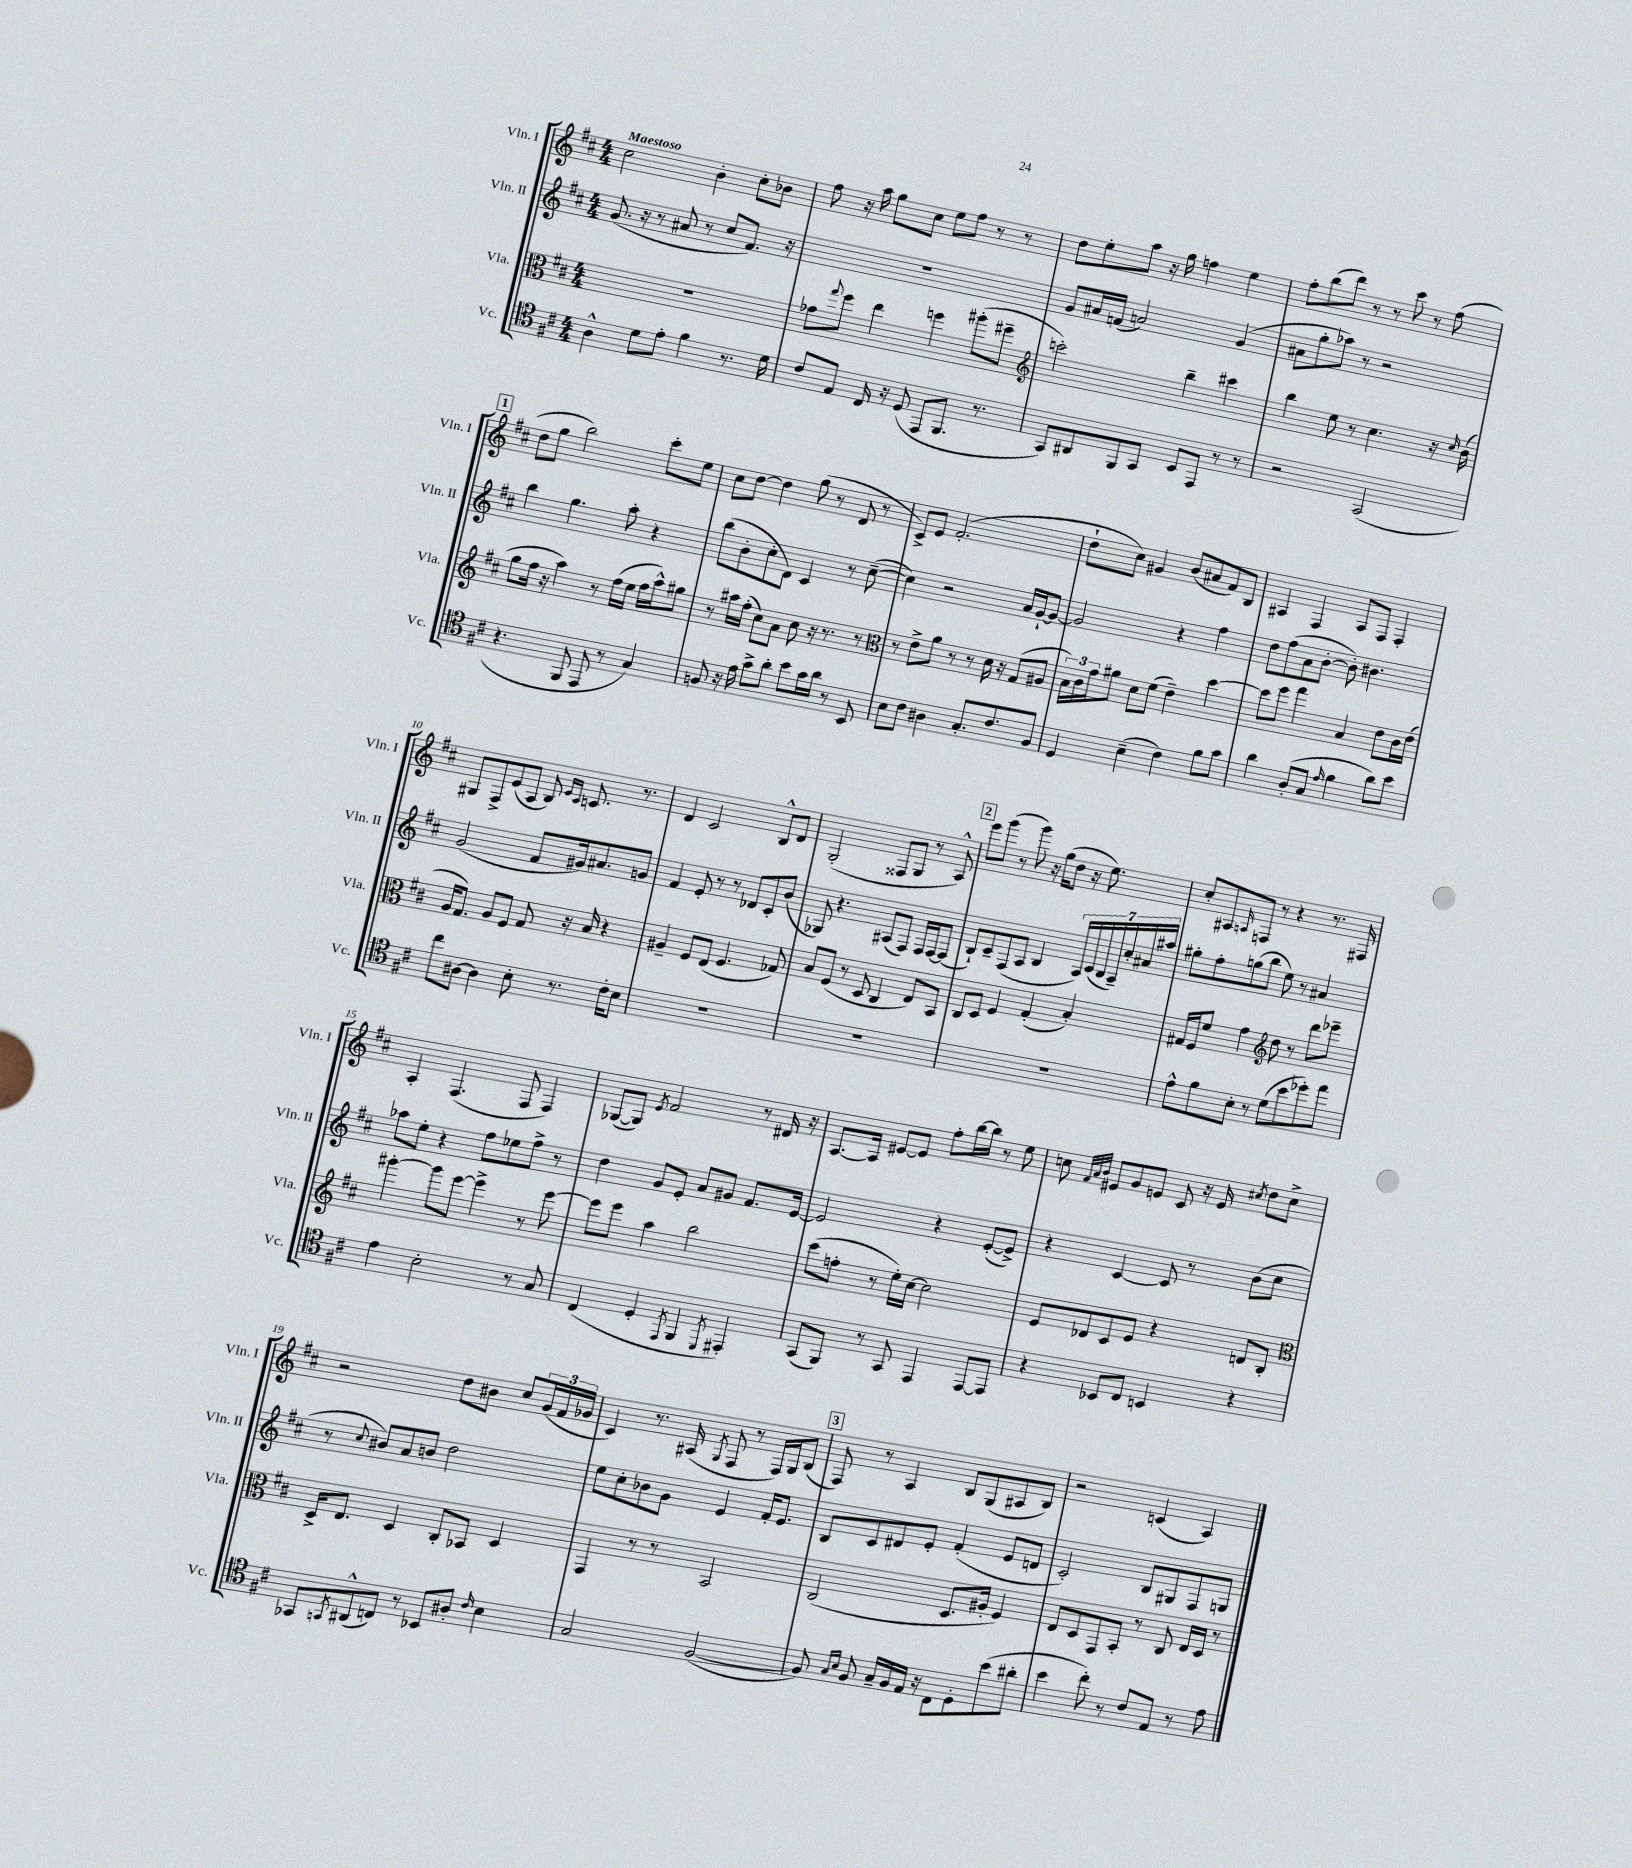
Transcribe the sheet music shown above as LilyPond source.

<<
\new StaffGroup <<
\new Staff = "s0" \with { instrumentName = "Vln. I" shortInstrumentName = "Vln. I" } {
    \clef treble \key d \major \numericTimeSignature \time 4/4 \tempo "Maestoso"
    cis''2 b'4-. cis''8-. bes'8 |
    fis''8 r16 a''16 g''8 cis''8 e''8 fis''8 r8 r8 |
    d''8 e''8-. a''8 r16 g''16 f''4 e''4 |
    fis''8-. b''8( d'''8) r8 r8 cis'''8 r8 fis''8( |
    \mark \markup { \box "1" } d''8 g''8 b''2) cis'''8-. e''8 |
    cis''8 d''8~ d''4 g''8( r8 d'8 r8 |
    cis'8->) e'8 fis'2.-.( |
    d''8-! cis''8) gis'4 b'8( ais'8 fis'8) b8 |
    ais4 fis4 ais8 fis8 fis4-. |
    gis8 fis8-> e'8( a8 b8) \grace { e'16 cis'16 } c'8. r8. |
    d'4 cis'2 b8-^ d'8 |
    g2-.( fisis8 g8 r8 a8-^) |
    \mark \markup { \box "2" } e'''8 g'''8( r8 g'''8) r16 g''16( d''8 r16 e''8.) |
    cis''8-. ais8 \grace { a16 } f8 r8 r4 r8. fis16 |
    a4-. fis4.( fis8 fis4) |
    ges8~( ges8) \acciaccatura { e'8 } fis'2 r8 dis'16 r16 |
    a8.~ a16 eis'8~ eis'8 fis''8-. b''16~ b''16 r8 e''8 |
    c''8 \grace { fis'32 a'32 b'32 } eis'8 g'8 e'8 cis'8 r16 e'16 \acciaccatura { cis''8 } d''8 cis''8-> |
    r2 d''8 bis'8 cis''8 \tuplet 3/2 { g'16( fis'16 ges'16 } |
    cis'4) r8. ais16( \acciaccatura { g8 } fis8 r8 fis16) g16 b8( |
    \mark \markup { \box "3" } fis8) r8 a4 b8 g8( ais8 b8) |
    r2 c'4( a4) \bar "|." |
}
\new Staff = "s1" \with { instrumentName = "Vln. II" shortInstrumentName = "Vln. II" } {
    \clef treble \key d \major \numericTimeSignature \time 4/4
    g'8.( r16 r8 ais'8 r8 cis''8 fis'8.) r16 |
    R1 |
    g'8 ais'16 f'16( a'2) g'4( |
    ais'8 g''8-. aes''8) r8 r2 |
    \mark \markup { \box "1" } b''4 g''4. a''8-. r4 |
    b''8( b'8-. cis''8-. d'8) cis'4 r8 cis''8~--( |
    cis''4) r2 a'16 g'16~-! g'8~ |
    g'2 r4 fis''4 |
    d''8 fis''8( a'8 b'8~-. b'8-.) bis'4. |
    g'2( fis'8 gis'16) ais'8. g'8 |
    fis'4 e'8-. r8 r8 des'8 cis'8-. b'8( |
    ges8) r4. ais8( fis8) fis16 fis16~ fis8( |
    \mark \markup { \box "2" } b8-!) cis'8-- fis8( a8 b4 \tuplet 7/4 { a16) cis'16( b16 a16--) cis''16-. ais'16 ais''16 } |
    gis''8-. fis''8-. g''8( b''8 e''8) r8 ais'4 |
    aes''8 e''8-. r4 fis''8 ees''8 fis''8-> r8 |
    d''4 g'8 e'8-. a'8 gis'8 fis'8. e'16~ |
    e'2 r4 e'8~-.( e'8->) |
    r4 cis'4~ cis'8 r8 b'8( cis''8 |
    r8 \appoggiatura { cis''8 } bis'8) a'8 b'8 d''2 |
    e''8 cis''8-. bes'8 g'8 e'4 fis'16-. e'8. |
    \mark \markup { \box "3" } b8 cis'8 dis'8 e'8-. fis'4-.( e'8 d'8 |
    cis'2-.) b8 gis8 fis8 g8 \bar "|." |
}
\new Staff = "s2" \with { instrumentName = "Vla." shortInstrumentName = "Vla." } {
    \clef alto \key d \major \numericTimeSignature \time 4/4
    R1 |
    ges'8 \appoggiatura { g''8 } fis''8 e''4 f''4 ais''8-.( fis''8-- |
    \clef treble c'''2-.) b''4-- cis'''4 |
    b''4 e''8 r8 cis''4. r16 \grace { cis''16 } b'16( |
    \mark \markup { \box "1" } g''8 fis''16 r16 a''4) r8 fis''16( e''16 fis''16 a''16-^) gis''8 |
    r8 ais''16 fis''16-.( cis''8) a'8 cis''8 r16 r8. r8 |
    \clef alto r8 e'8-> a'8 r8 r8 d'16 r16 g8( ais8 |
    \tuplet 3/2 { b16) cis'16 g'16 } ais'8 d'8 fis'8( e'4--) d''4~ |
    d''8 fis''8 g''4 b4 e'8 cis'16 e'16( |
    a16 g8.) a8 fis8 g8 r16 b16 r4 |
    ais4-- fis8 e8( fis4. ges8) |
    b8 fis8( r8 d8 cis4 e8) b,8 |
    \mark \markup { \box "2" } cis8 d8 fis4 g4-.( b4-.) |
    gis16 fis16 fis'8 g'4 \clef treble d''8 r8 d'''8 ees'''8-- |
    gis'''4~-. gis'''8 e'''8~ e'''4-> r8 e'''8~ |
    e'''8 e'''8 a''4 b''2 |
    cis'''8( f''8-. r8 e''16-.) cis''16~ cis''2 |
    e'8 des'8 cis'8 e'8 r4 d'8 b8-. |
    \clef alto d16-> e8. d4 cis8-. bes,8 d4 |
    g,4 r8 r8 b,2 |
    \mark \markup { \box "3" } cis2( d8. ais16-. fis4) |
    e8 d8 g,8 b,8-. r8 cis8 e16 d16 r8 \bar "|." |
}
\new Staff = "s3" \with { instrumentName = "Vc." shortInstrumentName = "Vc." } {
    \clef tenor \key d \major \numericTimeSignature \time 4/4
    a4-^ d'8 e'8-. fis'4 r8. d'16 |
    cis'8 e8 cis16 r16 d8( e,8 fis,8. r8. |
    g,8) ais,8 fis,8 g,8 b,8 e,8 r8 r8 |
    r2 g,2( |
    \mark \markup { \box "1" } r4. fis,8 e,8 r8 g4) |
    f8 r16 e'16 g'8-> a'8-. b'8 g'16 a'16 r8 b,8 |
    b8 cis'8 ais4 g8.-. cis'8. fis8 |
    d4 b4--( cis'4) fis'8 g'8 |
    a'4 a8-.( g8 \grace { e'16 } fis'4 a'8) b'8 |
    cis''8 ais8~ ais4 b8-. r8. cis'16-. b8 |
    R1 |
    R1 |
    \mark \markup { \box "2" } R1 |
    e'8-^ fis'8 b8-. r8 d'8( b'8 des''8-.) e''8 |
    e'4 b2-. r8 g8 |
    cis4( d4-. \acciaccatura { e,8 } fis,4 \acciaccatura { d,8 } eis,4-.) |
    g,8( fis,8) r8 g,8 e,4 e,8~ e,8 |
    r4 bes,8 cis8 b,4 r4 |
    ges,8 \acciaccatura { g,8 } ais,8-^( c8) r8 bes,8 ais8-. \grace { cis'16 } b4 |
    g2 fis2~( |
    \mark \markup { \box "3" } fis8) \grace { g16 b16 } fis8 g16-- fis16 e16 r16 cis8 d8-. b'8( ais'8-. |
    b'4 cis''8-.) r8 cis'8 e8 r8 e'8 \bar "|." |
}
>>
>>
